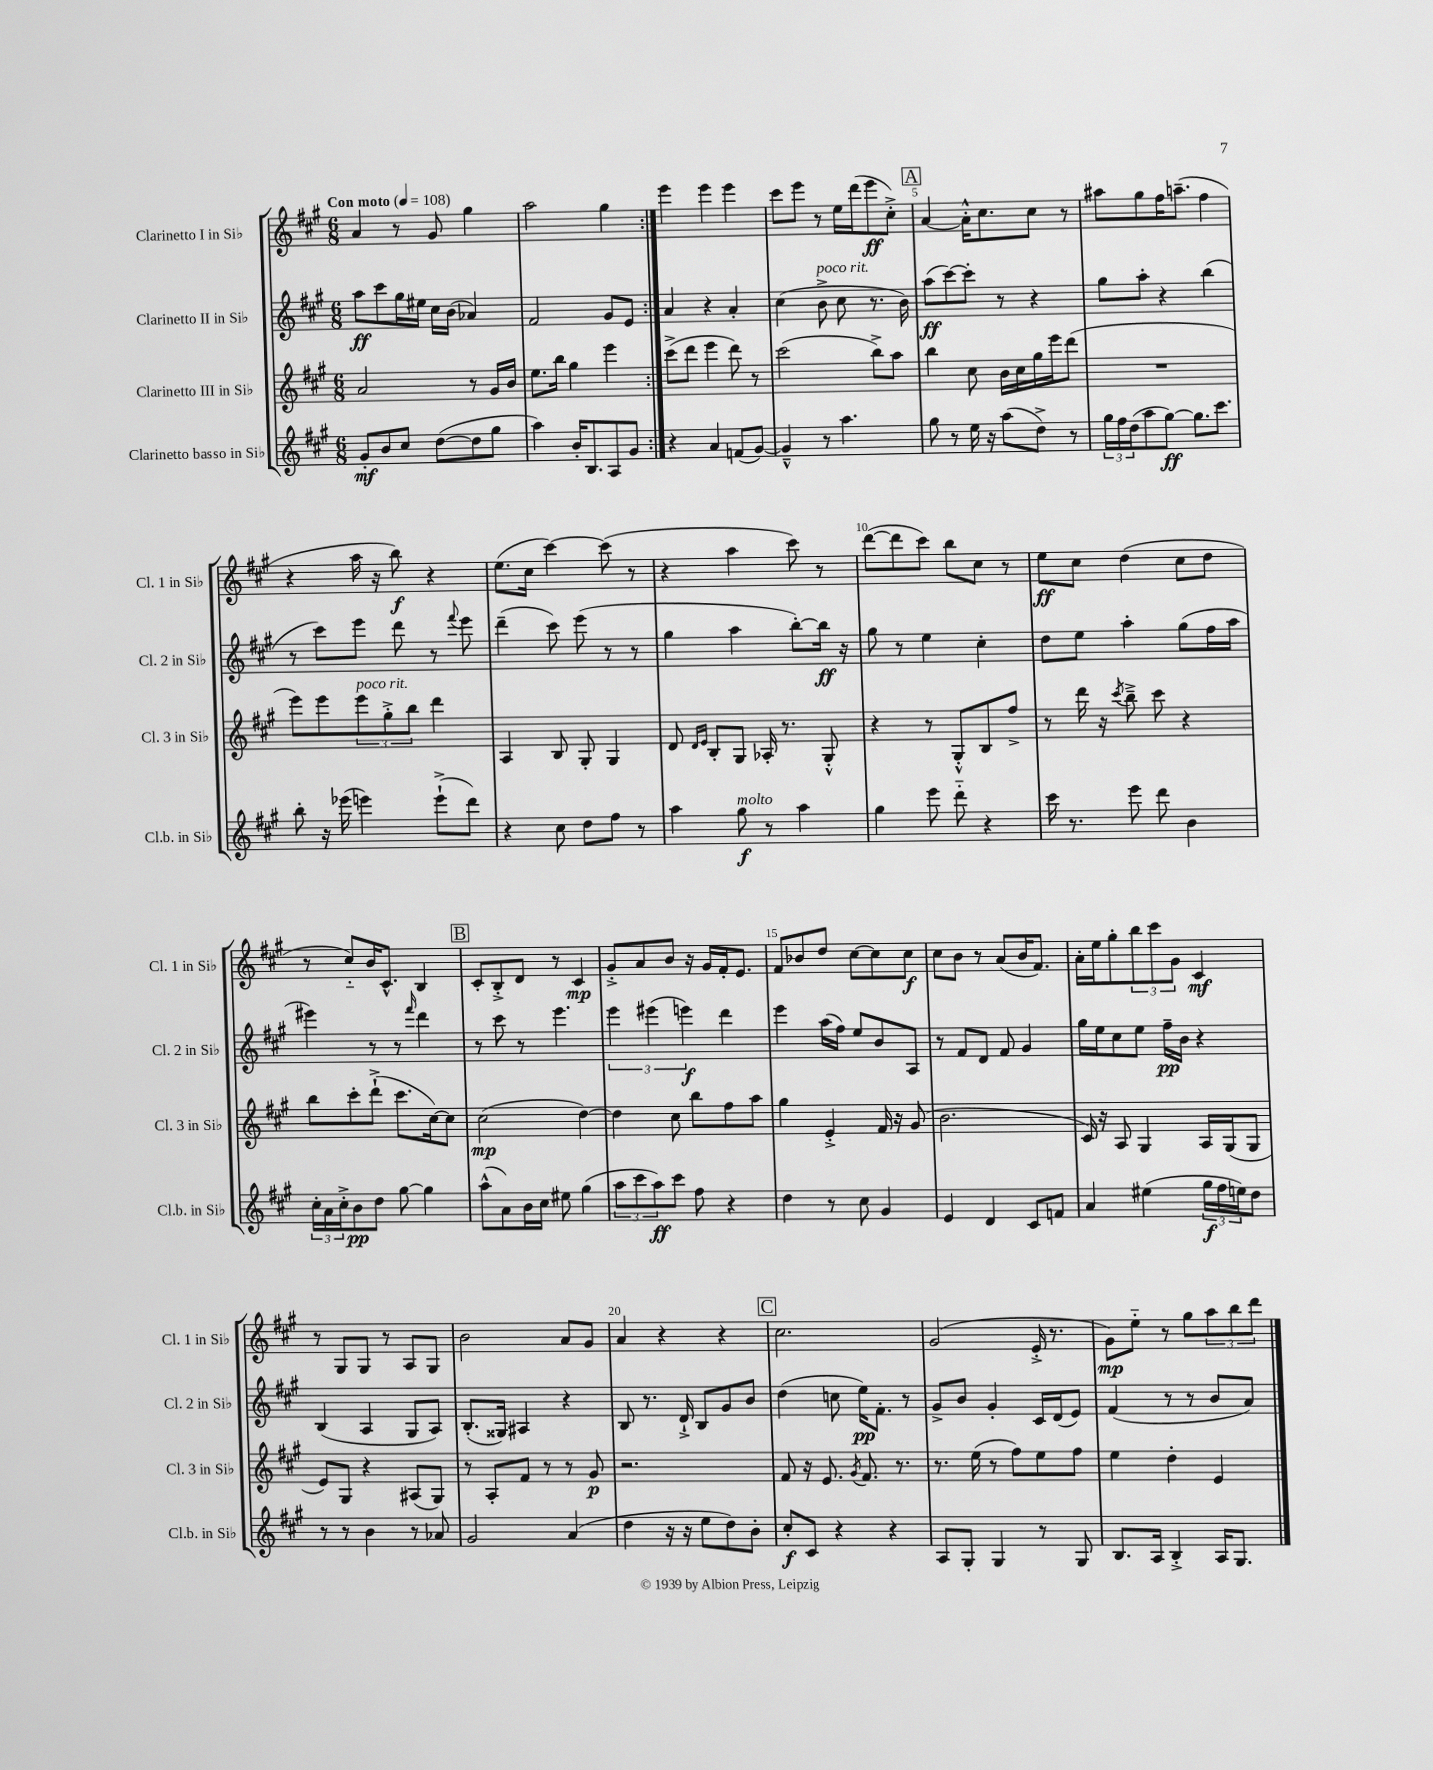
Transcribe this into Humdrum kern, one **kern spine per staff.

**kern	**kern	**kern	**kern
*staff4	*staff3	*staff2	*staff1
*clefG2	*clefG2	*clefG2	*clefG2
*k[f#c#g#]	*k[f#c#g#]	*k[f#c#g#]	*k[f#c#g#]
*M6/8	*M6/8	*M6/8	*M6/8
*MM108	*MM108	*MM108	*MM108
8g#'/L	2a/	8aa\L	4a/
8b/	.	8ccc#\	.
8cc#/J	.	16gg#\L	8r
.	.	16ee#\JJ	.
([8dd\L	.	16cc#\LL	8g#/
.	.	(16b\JJ	.
8dd\]	8r	4a-/)	4gg#\
8gg#\J	16g#/LL	.	.
.	16b/JJ	.	.
=	=	=	=
4aa\)	8.ee\L	2f#/	2aa\
.	16bb\Jk	.	.
16b'/LK	4gg#\	.	.
8.B/	.	.	.
8A/	4eee\	8g#/L	4gg#\
8g#/J	.	8e/J	.
=:|!	=:|!	=:|!	=:|!
4r	(8ccc#^\L	4a/	4eee\
.	8ddd\J	.	.
4a/	4eee\	4r	4eee\
(8f/L	8ddd\)	4a'/	4eee\
[8g#/J)	8r	.	.
=	=	=	=
4g#~^^/]	(2ccc#\	(4cc#\	8ccc#\L
.	.	.	8eee\J
8r	.	8b^\	8r
4.aa\	.	8cc#\	16ee\LL
.	.	.	(16ddd\J
.	8bb^\L)	8.r	8eee\
.	8aa\J	.	8cc#'^\J)
.	.	16b\)	.
=	=	=	=
8gg#\	4bb\	(8aa\L	[4a/
8r	.	[8ccc#\)	.
16ee\	8cc#\	8ccc#'\]J	16a'^^\]LK
16r	.	.	8.cc#\
(8aa\L	16b\LL	8r	.
.	16cc#\	.	.
8dd^\J)	16gg#\	4r	8cc#\J
.	16eee\J	.	.
8r	(8ddd\J	.	8r
=	=	=	=
24gg#\LL	2.r	8gg#\L	8aa#\L
24ff#\	.	.	.
(24dd\J	.	.	.
8aa\	.	8aa'\J	8gg#\
[8gg#\J)	.	4r	16ff#\K
.	.	.	(8.aa~\J
8.gg#\]L	.	.	.
.	.	(4bb\	4ff#\
8.ccc#\J	.	.	.
=	=	=	=
8bb'\	8eee\L)	8r	4r
16r	8eee\	8ccc#\L)	.
(16eee-\	.	.	.
4eee\)	12eee\	8eee\J	16aa\
.	.	.	16r
.	12gg#'^\	.	.
.	.	8ddd\	8bb\)
.	12bb\J	.	.
(8eee`^\L	4ddd\	8r	4r
.	.	8qqfff#/	.
8ddd\J)	.	8eee\	.
=	=	=	=
4r	4A/	(4ddd~\	(8.ee\L
.	.	.	16cc#\Jk
8cc#\	8B/	8ccc#\)	[4ccc#\)
8dd\L	8G#'/	(8eee\	.
8ff#\J	4G#/	8r	(8ccc#\]
8r	.	8r	8r
=	=	=	=
4aa\	8d/	4gg#\	4r
.	16qqd/LL	.	.
.	16qqe/JJ	.	.
.	8B'/L	.	.
8gg#\	8G#/J	4aa\	4aa\
8r	16A-'/	.	.
.	8.r	.	.
4aa\	.	[8bb'\L)	8ccc#\)
.	8G#'^^/	16bb\]Jk	8r
.	.	16r	.
=	=	=	=
4gg#\	4r	8gg#\	([8ddd\L
.	.	8r	8ddd\]
8eee\	8r	4ee\	8ccc#\J)
8ddd'~\	8G#'^^/L	.	8bb\L
4r	8B/	4cc#'\	8cc#\J
.	8ff#^/J	.	8r
=	=	=	=
16ccc#\	8r	8dd\L	8ee\L
8.r	.	.	.
.	16ddd\	8ee\J	8cc#\J
.	16r	.	.
.	8qccc#/	.	.
8eee\	8bb~^\	4aa'\	(4dd\
8ddd\	8ccc#\	.	.
4b\	4r	(8gg#\L	8cc#\L
.	.	16ff#\L	8dd\J
.	.	16aa\JJ	.
=	=	=	=
24cc#'\LL	8bb\L	4eee#\)	8r
24a\	.	.	.
24cc#'^\J	.	.	.
8b\	8ccc#'\	.	8cc#'~/L)
8dd\J	(8ddd`^\J	8r	16b/K
.	.	.	8.c#^^/J
[8gg#\	8.ccc#\L	8r	.
.	.	16qqfff#/	.
4gg#\]	.	4ddd\	4B/
.	[16cc#\k)	.	.
.	8cc#\]J	.	.
=	=	=	=
(8aa^^\L	(2cc#\	8r	8c#'/L
8a\)	.	8ccc#\	8B'^/
16b\L	.	8r	8d/J
16cc#\JJ	.	.	.
8ee#\	.	4.eee\	8r
(4gg#\	[4dd\)	.	4c#/
=	=	=	=
12aa\L	4dd\]	6eee\	8g#'^/L
12ccc#\	.	.	.
.	.	.	8a/
12aa\)	.	(6eee#\	.
8ccc#\J	8cc#\	.	8b/J
.	.	6eee\)	.
8ff#\	8bb\L	.	16r
.	.	.	16g#/LL
4r	8ff#\	4ddd\	16f#'/J
.	.	.	8.e/J
.	8aa\J	.	.
=	=	=	=
4dd\	4gg#\	4eee\	8f#/L
.	.	.	8b-/
8r	4e'^/	(16aa\LL	8dd/J
.	.	16ff#\JJ)	.
8cc#\	.	8ee/L	[8cc#\L
4g#/	16f#/	8b/	8cc#\]
.	16r	.	.
.	(8g#/	8A/J	8cc#\J
=	=	=	=
4e/	2.b\	8r	8cc#\L
.	.	8f#/L	8b\J
4d/	.	8d/J	8r
.	.	8f#/	(8a/L
8c#/L	.	4g#/	16b/K
.	.	.	8.f#/J)
8f/J	.	.	.
=	=	=	=
4a/	16c#/)	16gg#\LL	16a'\LL
.	16r	16ee\J	16ee\J
.	8A/	8cc#\	8gg#'\
(4ee#\	4G#/	8ee\J	12bb\
.	.	.	12ccc#\
.	.	16ff#~\LL	.
.	.	.	12g#\J
.	.	16b\JJ	.
24gg#\LL	16A/LL	4r	4c#/
24ff#\	.	.	.
.	(16G#/J	.	.
24ee\J)	.	.	.
8dd\J	8G#/J	.	.
=	=	=	=
8r	8e/L)	(4B/	8r
8r	8G#/J	.	8G#/L
4b\	4r	4A/	8G#/J
.	.	.	8r
8r	(8A#/L	8G#/L	8A/L
8a-/	8G#/J)	8A/J)	8G#/J
=	=	=	=
2g#/	8r	(8.B'/L	2b\
.	8A'/L	.	.
.	.	16G##/Jk)	.
.	8f#/J	4A#/	.
.	8r	.	.
(4a/	8r	4r	8a/L
.	8g#/	.	8g#/J
=	=	=	=
4dd\	2.r	8B/	4a/
.	.	8.r	.
16r	.	.	4r
16r	.	16d`^/	.
8ee\L	.	8B/L	.
8dd\)	.	8g#/	4r
8b'\J	.	8b/J	.
=	=	=	=
8cc#'/L	8f#/	(4dd\	2.cc#\
8c#/J	16r	.	.
.	8.e/	.	.
4r	.	8cc\	.
.	8qg#/	.	.
.	8.f#/	16ee\LK)	.
.	.	8.f#'\J	.
4r	.	.	.
.	8.r	.	.
.	.	8r	.
=	=	=	=
8A/L	8.r	8g#^/L	(2g#/
8G#'/J	.	8b/J	.
.	(16ee\	.	.
4G#/	8r	4g#'/	.
.	8ff#\L)	.	.
8r	8ee\	16c#/LL	16e'^/
.	.	(16d/J	8.r
8G#/	8ff#\J	8e/J)	.
=	=	=	=
8.B/L	4ee\	(4f#/	8g#\L)
.	.	.	8ee'~\J
16A/Jk	.	.	.
4B'^/	4dd'\	8r	8r
.	.	8r	8gg#\L
16A/LK	4e/	8b/L	12aa\
8.G#/J	.	.	.
.	.	.	12bb\
.	.	8a/J)	.
.	.	.	12ddd\J
==	==	==	==
*-	*-	*-	*-
